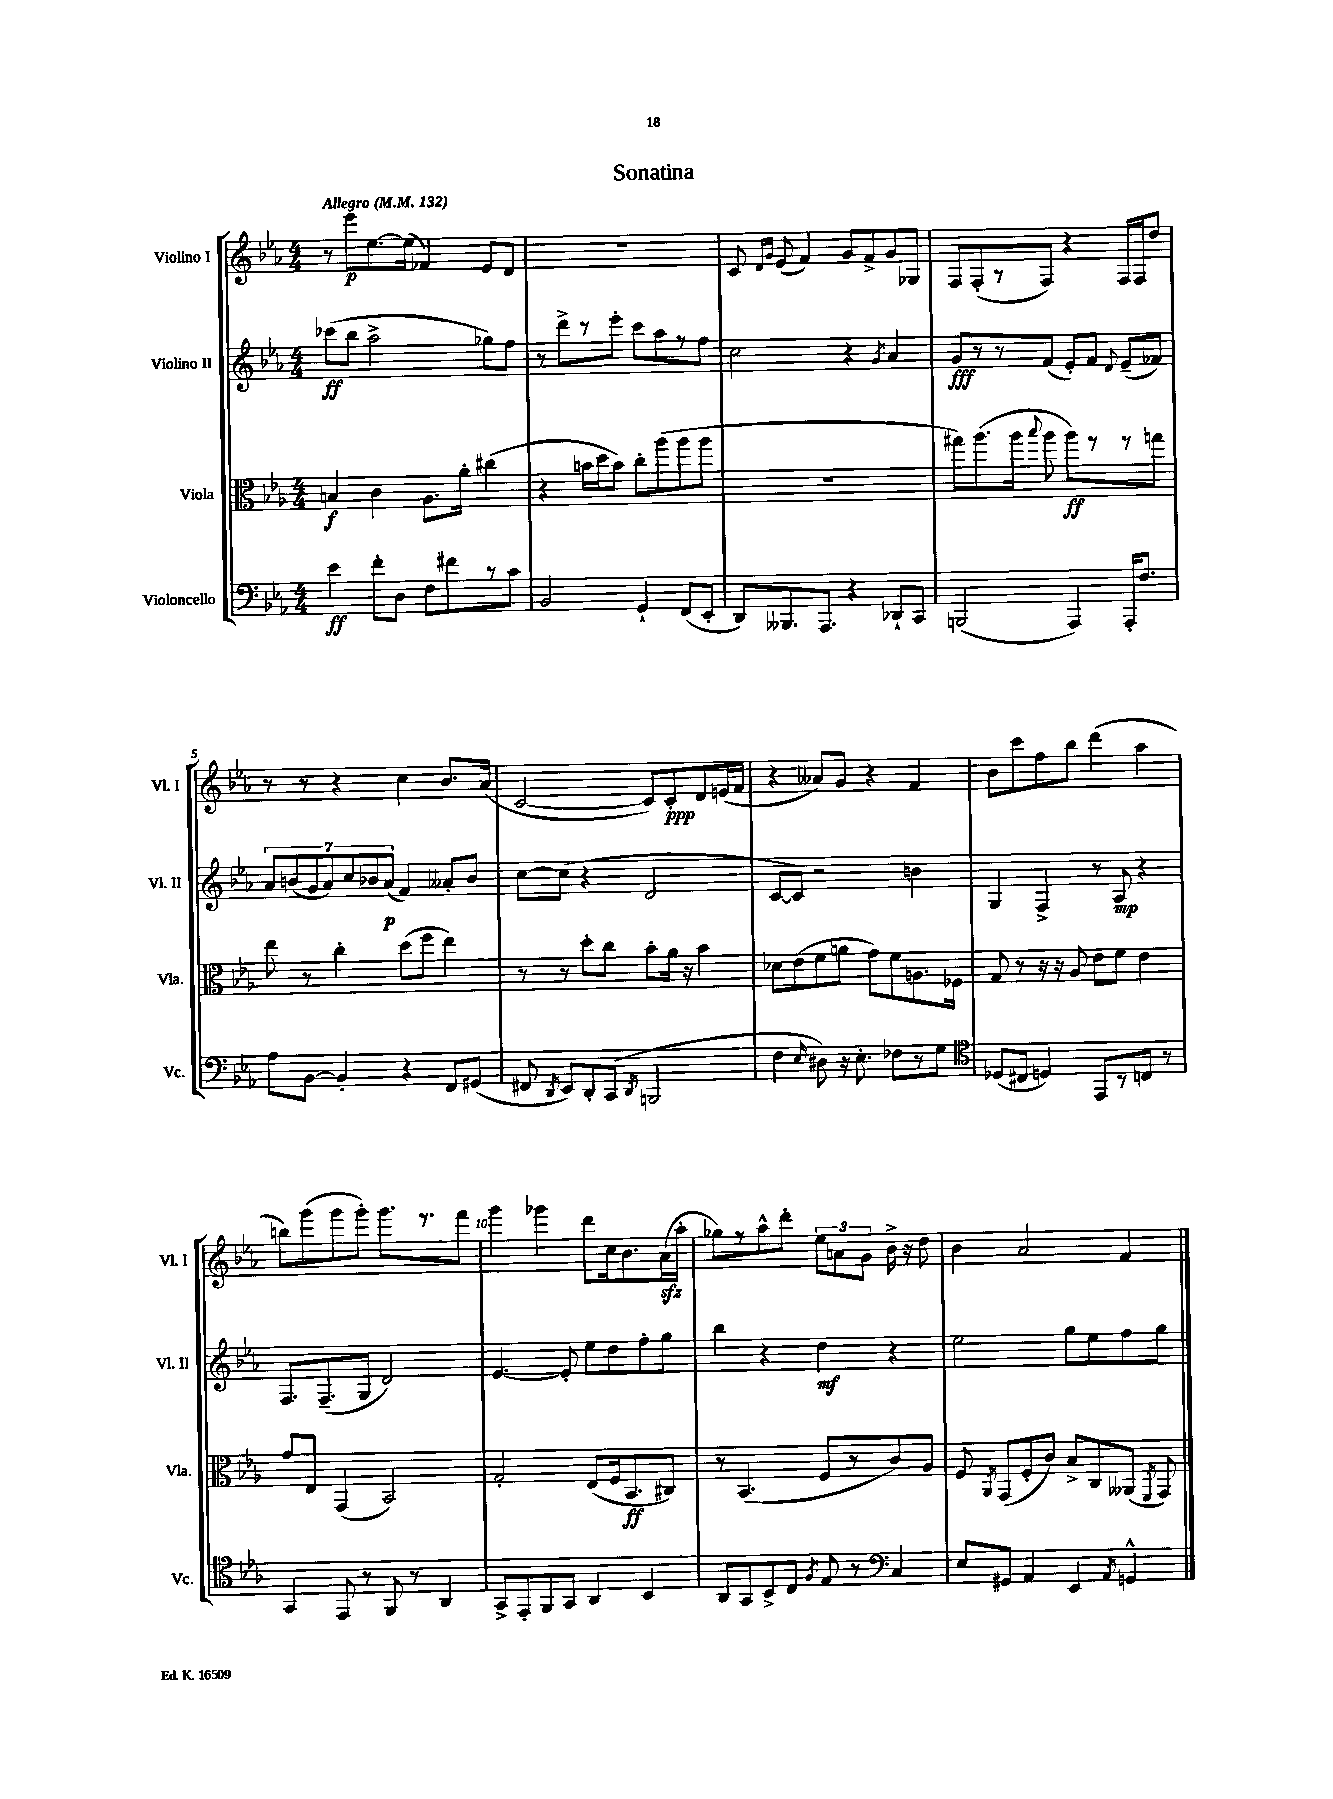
\header { title = "Sonatina" }
<<
\new StaffGroup <<
\new Staff = "s0" \with { instrumentName = "Violino I" shortInstrumentName = "Vl. I" } {
    \clef treble \key ees \major \numericTimeSignature \time 4/4 \tempo "Allegro" 4 = 132
    \autoBeamOff r8 ees'''8[\p ees''8.~ ees''16]( fes'4) ees'8[ d'8] |
    R1 |
    c'8 \grace { d'16[ g'16] } ees'8( f'4) g'8[ f'8-> g'8 ges8] |
    f8[ f8-.( r8 f8]) r4 f16[ f16 d''8] |
    r8 r8 r4 c''4 bes'8.[ aes'16]( |
    c'2~ c'8[) c'8-.\ppp d'8 e'16( f'16] |
    r4 aeses'8[) g'8] r4 f'4 |
    bes'8[ c'''8 f''8 bes''8] d'''4( aes''4 |
    b''8[) g'''8( g'''8 g'''8]-.) g'''8.[ r8. f'''8] |
    g'''4 ges'''4 d'''8[ c''16 bes'8. aes'16\sfz( aes''16]-. |
    ges''8[) r8 aes''8-^ d'''8]-. \tuplet 3/2 { ees''8[ a'8 g'8] } bes'16-> r16 d''8 |
    bes'4 aes'2 f'4 \bar "|." |
}
\new Staff = "s1" \with { instrumentName = "Violino II" shortInstrumentName = "Vl. II" } {
    \clef treble \key ees \major \numericTimeSignature \time 4/4
    \autoBeamOff ces'''8[\ff( bes''8] aes''2-> ges''8[) f''8] |
    r8 d'''8[-> r8 ees'''8]-. c'''8[ aes''8 r8 f''8] |
    c''2 r4 \acciaccatura { g'8 } aes'4 |
    g'8[\fff r8 r8 f'8]( ees'8[-.) f'8] \appoggiatura { d'8 } ees'8[--( fes'8]) |
    \tuplet 7/4 { aes'8[ b'8( g'8 aes'8) c''8 bes'8 aes'8]\p( } f'4) aeses'8[-. bes'8] |
    c''8[~ c''8]( r4 d'2 |
    c'8[~ c'8]) r2 b'4 |
    g4 f4-> r8 aes8\mp r4 |
    f8.[ f8.--( g8] d'2) |
    ees'4.~ ees'8-. ees''8[ d''8 f''8-. g''8] |
    bes''4 r4 d''4\mf r4 |
    ees''2 g''8[ ees''8 f''8 g''8] \bar "|." |
}
\new Staff = "s2" \with { instrumentName = "Viola" shortInstrumentName = "Vla." } {
    \clef alto \key ees \major \numericTimeSignature \time 4/4
    \autoBeamOff b4\f c'4 aes8.[ aes'16]-. cis''4( |
    r4 b'16[ d''16 b'8]) c''8[-. aes''8( aes''8 aes''8] |
    R1 |
    gis''8[) aes''8.( aes''16] \appoggiatura { bes''8 } aes''8 aes''8[\ff) r8 r8 g''8] |
    ees''8 r8 c''4-. d''8[( f''8] ees''4) |
    r8 r8 d''8[-. c''8] bes'8[-. aes'16] r16 bes'4 |
    des'8[ ees'8( f'8 a'8] g'8[) f'8 a8. fes16] |
    g8 r8 r16 r16 aes8 ees'8[ f'8] ees'4 |
    g'8[ ees8] g,4( bes,2) |
    g2-. ees8[( f16 bes,8.\ff cis8]) |
    r8 bes,4.( f8[ r8 c'8) aes8] |
    f8 \acciaccatura { aes,8 } g,8[( f8-. c'8]) bes8[-> c8 aeses,8]( \acciaccatura { f,8 } g,8) \bar "|." |
}
\new Staff = "s3" \with { instrumentName = "Violoncello" shortInstrumentName = "Vc." } {
    \clef bass \key ees \major \numericTimeSignature \time 4/4
    \autoBeamOff ees'4\ff f'8[-. d8] f8[ fis'8 r8 c'8] |
    bes,2 g,4-! f,8[( ees,8]-. |
    d,8[) beses,,8. aes,,8.] r4 des,8[-! c,8] |
    b,,2( aes,,4) aes,,16[-. f8.] |
    aes8[ bes,8]~ bes,4-. r4 f,8[ gis,8]( |
    fis,8 \acciaccatura { d,8 } ees,8[) d,8-. c,8]( \acciaccatura { d,8 } b,,2 |
    f4 \grace { ees16 } dis8) r16 ees8.-. fes8[ r8 g8] |
    \clef tenor des8[( cis8] d4) ees,8[ r8 c8] r8 |
    g,4 ees,8 r8 f,8 r8 aes,4 |
    g,8[-> ees,8-. f,8 g,8] aes,4 bes,4 |
    aes,8[ g,8 bes,8-> c8] \acciaccatura { f8 } ees8 r8 \clef bass c4 |
    ees8[ gis,8] aes,4 ees,4 \acciaccatura { aes,8 } g,4-^ \bar "|." |
}
>>
>>
\layout { \context { \Score \override BarNumber.break-visibility = ##(#f #t #t) barNumberVisibility = #(every-nth-bar-number-visible 5) } }
